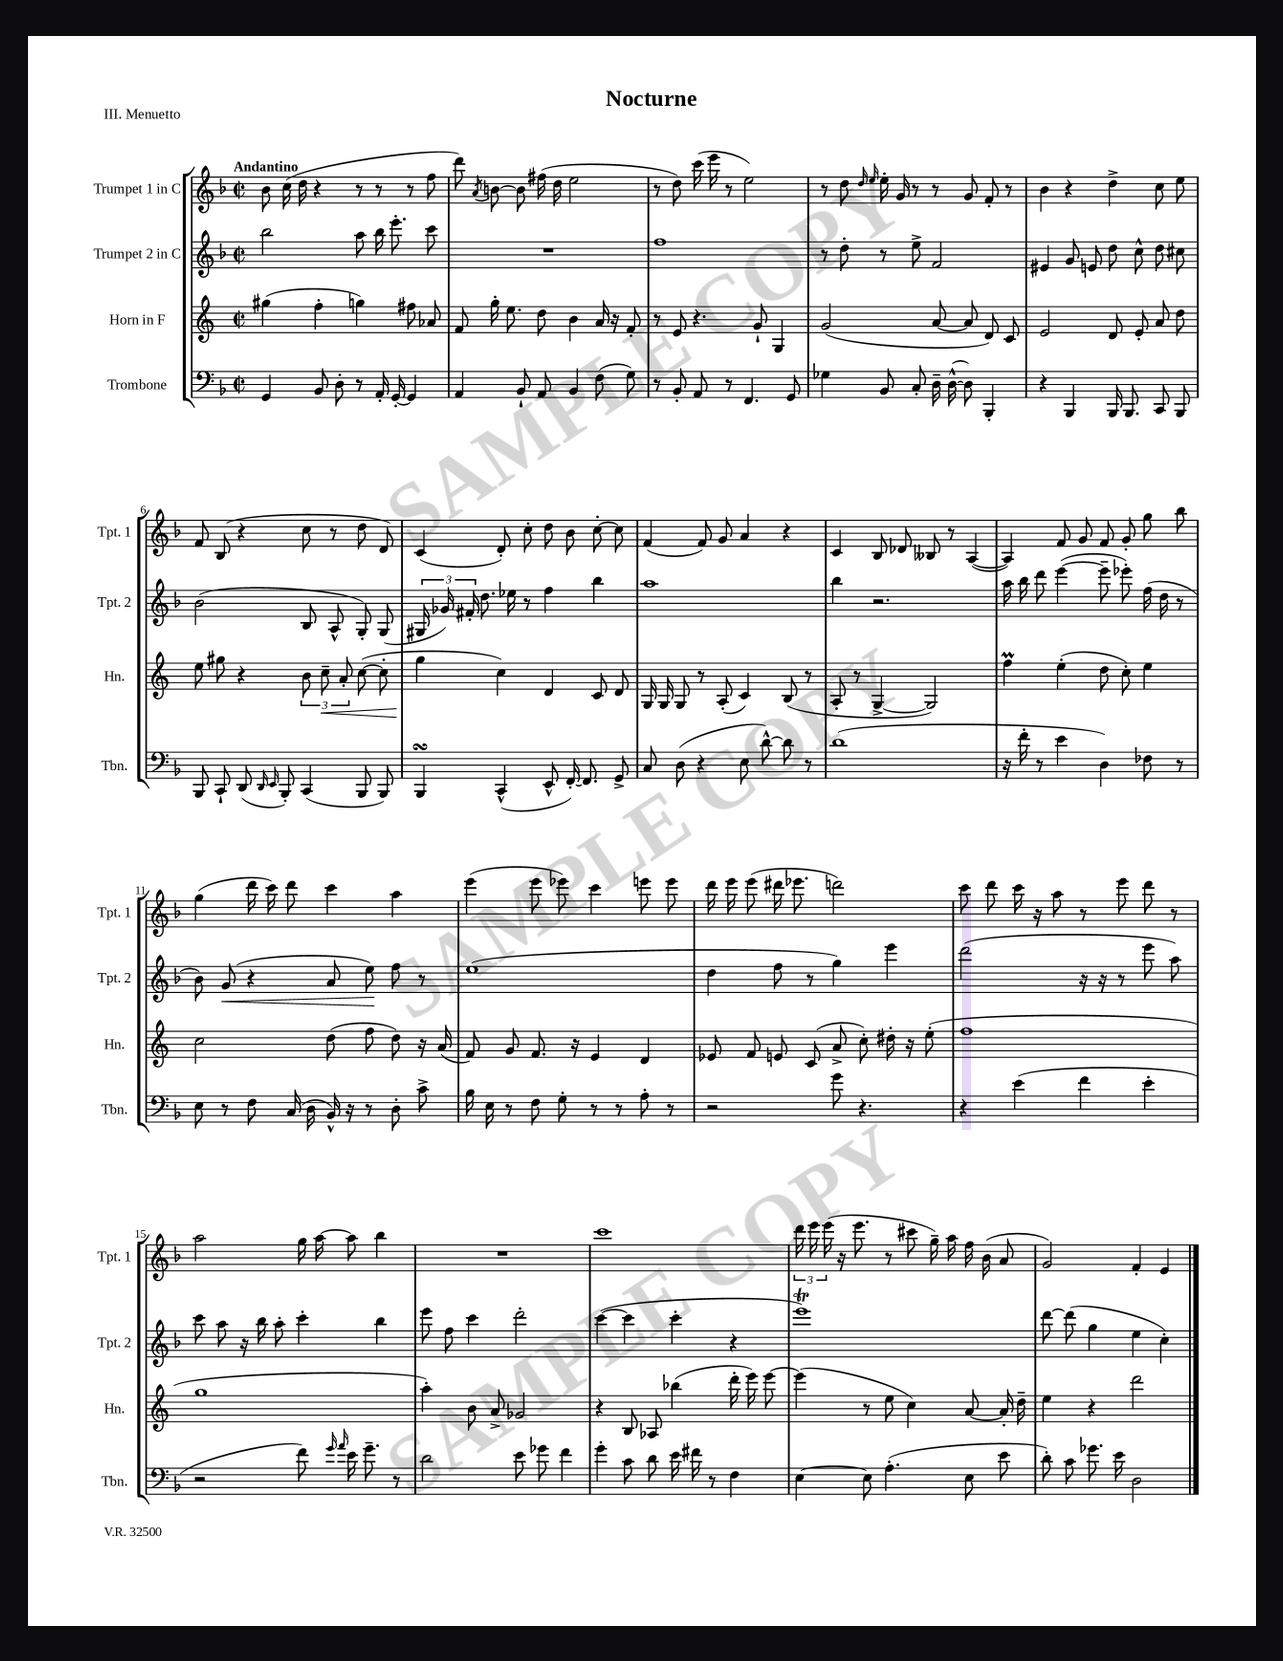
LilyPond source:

\header { title = "Nocturne" piece = "III. Menuetto" }
<<
\new StaffGroup <<
\new Staff = "s0" \with { instrumentName = "Trumpet 1 in C" shortInstrumentName = "Tpt. 1" } {
    \clef treble \key f \major \defaultTimeSignature \time 2/2 \tempo "Andantino"
    \autoBeamOff bes'8 c''16( d''16 r4 r8 r8 r8 f''8 |
    d'''8) \acciaccatura { a'8 } b'8~ b'8 fis''16( d''16 e''2 |
    r8 d''8) c'''16( e'''16 r8 e''2) |
    r8 d''8 \grace { d''16 e''16 } e''16-. g'16 r8 r8 g'8 f'8-. r8 |
    bes'4 r4 d''4-> c''8 e''8 |
    f'8 bes8( r4 c''8 r8 d''8 d'8) |
    c'4( d'8-.) c''8-. d''8 bes'8 c''8~-. c''8 |
    f'4( f'8) g'8 a'4 r4 |
    c'4 bes8 des'8 beses8 r8 a4~( |
    a4) f'8 g'8 f'8 g'8-. g''8 bes''8 |
    g''4( d'''16 c'''16) d'''8 c'''4 a''4 |
    e'''4( e'''8 ees'''8) c'''4 e'''8 e'''8 |
    d'''16 e'''16 e'''8( dis'''16 ees'''8. d'''2) |
    c'''8 d'''8 c'''16 r16 a''8 r8 e'''8 d'''8 r8 |
    a''2 g''16 a''16~ a''8 bes''4 |
    R1 |
    c'''1 |
    \tuplet 3/2 { d'''16 e'''16 e'''16( } r16 e'''8. r8 cis'''8 g''16--) a''16 f''16 bes'16( a'8 |
    g'2) f'4-. e'4 \bar "|." |
}
\new Staff = "s1" \with { instrumentName = "Trumpet 2 in C" shortInstrumentName = "Tpt. 2" } {
    \clef treble \key f \major \defaultTimeSignature \time 2/2
    \autoBeamOff bes''2 a''8 bes''16 e'''8.-. c'''8 |
    R1 |
    f''1 |
    r8 d''8-. r8 e''8-> f'2 |
    eis'4 g'8 e'8 d''8 c''8-^ d''8 cis''8 |
    bes'2( bes8 a8-^ g8-.) g8( |
    \tuplet 3/2 { gis16 ges'16) fis'16-. } d''8. ees''16 r8 f''4 bes''4 |
    a''1 |
    bes''4 r2. |
    a''16 bes''16 d'''8 e'''4~( e'''8-- ees'''8-.) f''16( d''16 r8 |
    bes'8) g'8\<( r4 a'8 e''8\!) f''8 r8 |
    e''1( |
    d''4 f''8 r8 g''4) e'''4 |
    d'''2( r16 r16 r8 e'''8 a''8) |
    c'''8 a''8 r16 bes''16 a''8-. c'''4-. bes''4 |
    e'''8 f''8 c'''4 d'''2-. |
    c'''4~( c'''4 c'''4-. r4 |
    e'''1\trill) |
    d'''8~ d'''8( g''4 e''4 c''4-.) \bar "|." |
}
\new Staff = "s2" \with { instrumentName = "Horn in F" shortInstrumentName = "Hn." } {
    \clef treble \key c \major \defaultTimeSignature \time 2/2
    \autoBeamOff gis''4( f''4-. g''4) fis''8 aes'8 |
    f'8 g''16-. e''8. d''8 b'4 a'16 r16 f'8-. |
    r8 e'8 r4. g'8-! g4 |
    g'2( a'8~ a'8 d'8) c'8 |
    e'2 d'8 e'8-. a'8 d''8 |
    e''8 gis''8 r4 \tuplet 3/2 { b'8 c''8--\< a'8-. } c''8~( c''8-. |
    g''4\! c''4) d'4 c'8 d'8 |
    g16 g16 g8 r8 a8-.( c'4) b8( r8 |
    a8-. r8 g4~-> g2) |
    f''4\prall e''4-.( d''8 c''8-.) e''4 |
    c''2 d''8( f''8 d''8) r16 a'16( |
    f'8) g'8 f'8. r16 e'4 d'4 |
    ees'8 f'8 e'8 c'8( a'8-> c''8-.) dis''16-. r16 e''8-.( |
    f''1 |
    g''1 |
    a''4-.) b'8 a'8-> ges'2 |
    r4 b8 aes8 bes''4( d'''16-. e'''16) e'''8~ |
    e'''4( r8 e''8 c''4) a'8~ a'16-. d''16-- |
    e''4 r4 d'''2 \bar "|." |
}
\new Staff = "s3" \with { instrumentName = "Trombone" shortInstrumentName = "Tbn." } {
    \clef bass \key f \major \defaultTimeSignature \time 2/2
    \autoBeamOff g,4 bes,8 d8-. r8 a,16-. g,16~-. g,4 |
    a,4 bes,8-! a,8 bes,4 f8( g8) |
    r8 bes,8-. a,8 r8 f,4. g,8 |
    ges4 bes,8 c8-. d16-- d16~-^( d8) bes,,4-. |
    r4 bes,,4 bes,,16 bes,,8. c,8 bes,,8 |
    bes,,8 c,8-! d,8( \grace { d,16 e,16 } bes,,8-.) c,4( bes,,8 bes,,8) |
    bes,,4\turn c,4-^( e,8-^ f,16~-.) f,8. g,8-> |
    c8 d8( r4 e8 d'8~-^) d'8 r8 |
    d'1( |
    r16 f'16-. r8 e'4 d4) fes8 r8 |
    e8 r8 f8 c16( d16 bes,16-^) r16 r8 d8-. c'8-> |
    bes16 e16 r8 f8 g8-. r8 r8 a8-. r8 |
    r2 g'8 r4. |
    r4 e'4( f'4 e'4-. |
    r2 f'8) \grace { g'16 a'16 } e'16 g'8.-- r8 |
    d'2 e'8 ges'8 f'4 |
    g'4-. c'8 d'8 e'16 fis'16 r8 f4 |
    e4~ e8 a4.-.( e8 e'8 |
    d'8-.) c'8 ges'8. e'16 d2 \bar "|." |
}
>>
>>
